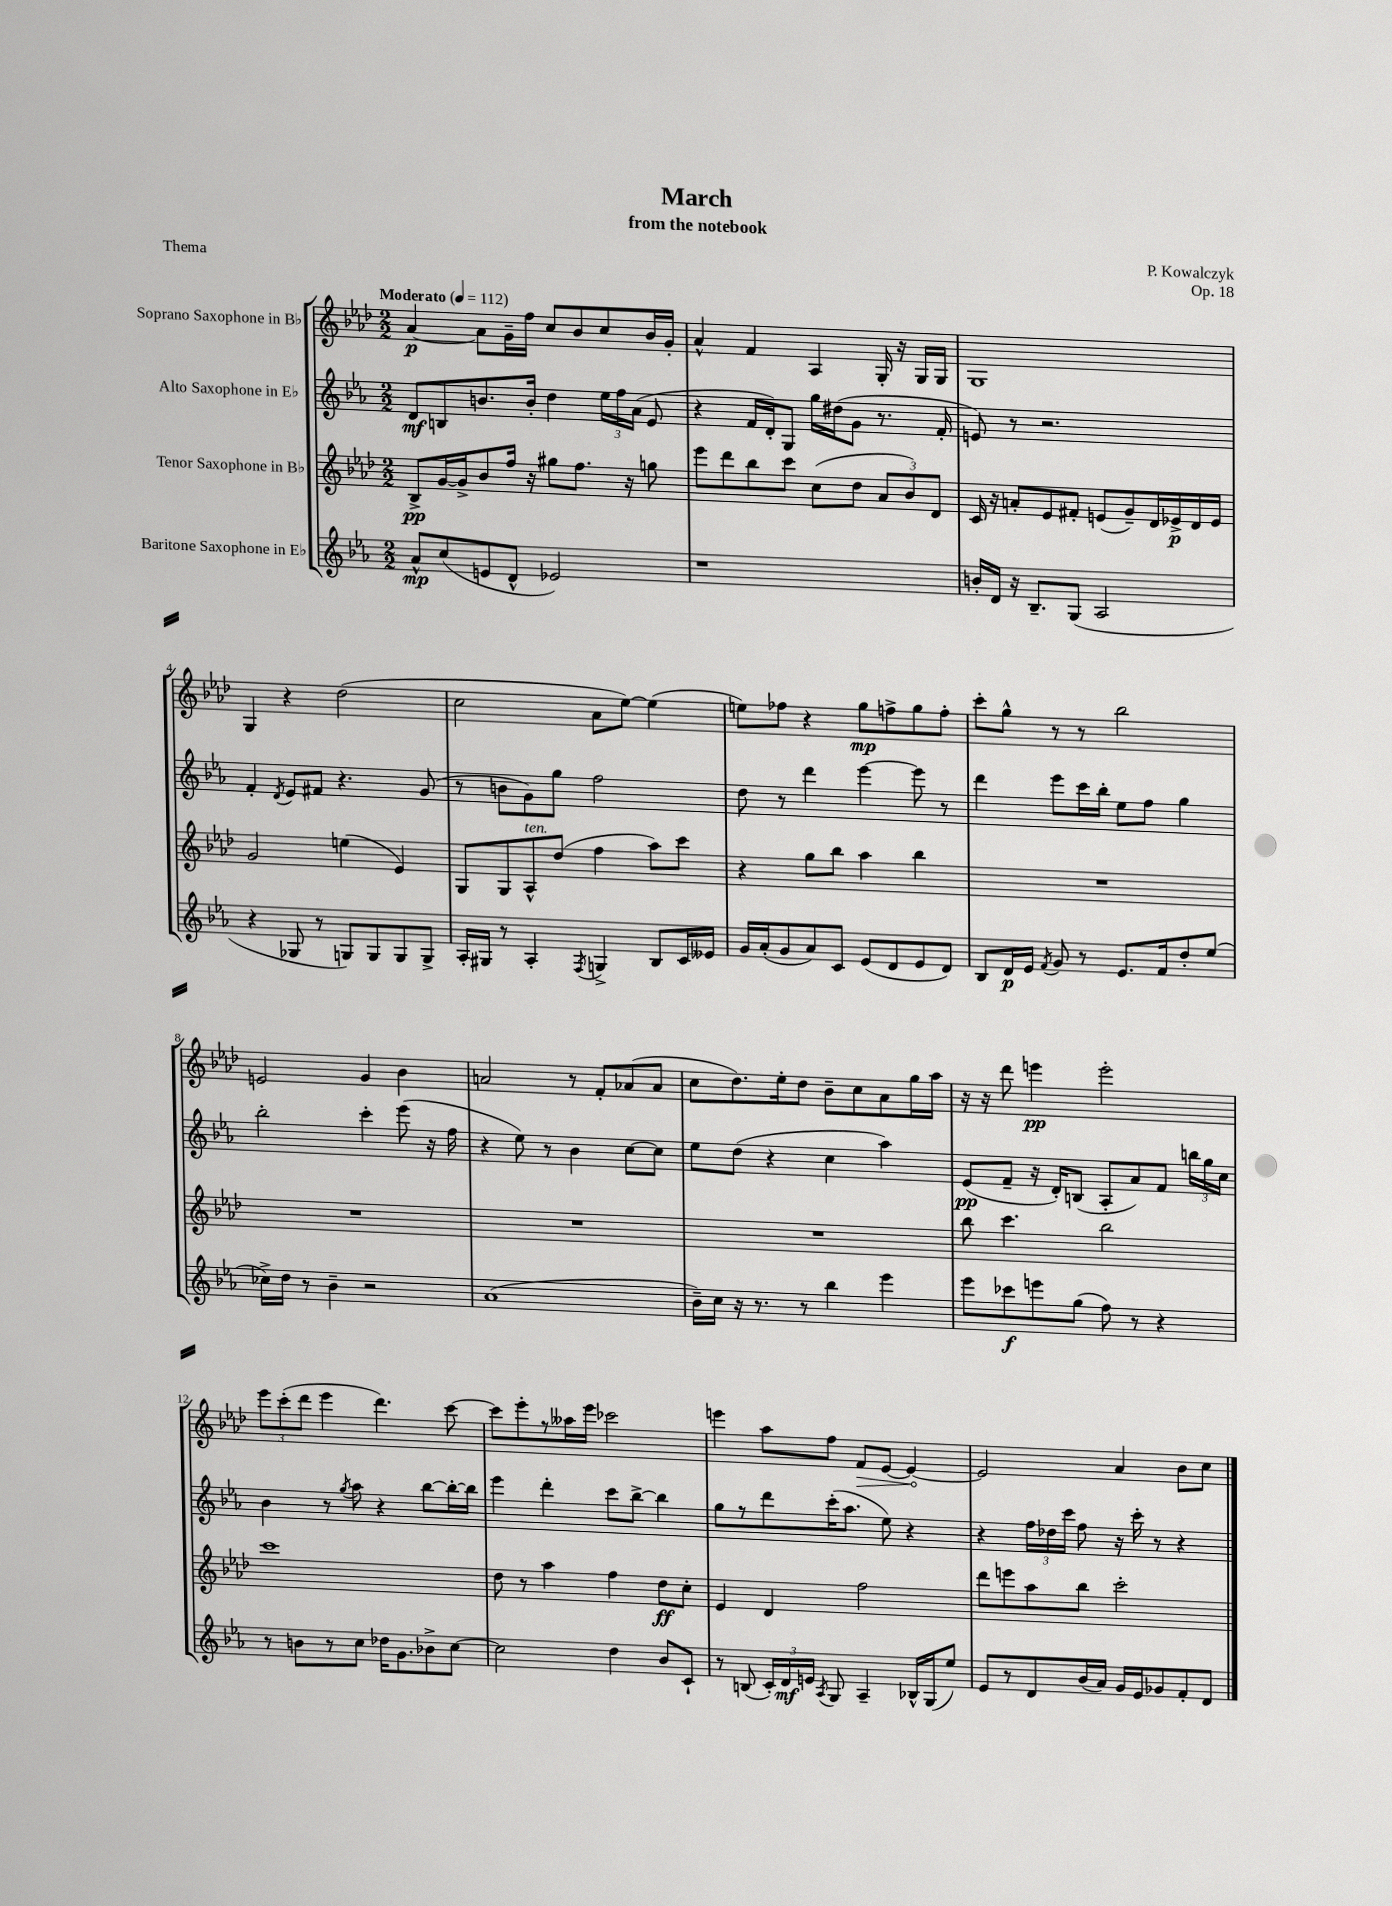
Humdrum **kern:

**kern	**kern	**kern	**kern
*staff4	*staff3	*staff2	*staff1
*clefG2	*clefG2	*clefG2	*clefG2
*k[b-e-a-]	*k[b-e-a-d-]	*k[b-e-a-]	*k[b-e-a-d-]
*M2/2	*M2/2	*M2/2	*M2/2
*MM112	*MM112	*MM112	*MM112
8a-^^	8B-^	8d	[4a-
(8cc	[16g	8B	.
.	16g^]	.	.
8e	8b-	8.b	8a-]
8d^^	16ff	.	16g~
.	16r	16b'	16ff
2e-)	8gg#	4dd	8cc
.	8.ff	.	8b-
.	.	24ee-	8cc
.	.	24ff	.
.	16r	.	.
.	.	(24a-	.
.	8gg	8e-	16b-
.	.	.	16g'
=	=	=	=
1r	8eee-	4r	4a-^^
.	8ddd-	.	.
.	8bb-	16f	4f
.	.	16d')	.
.	8ccc	8G	.
.	(8cc	16gg	4A-
.	.	(16dd#	.
.	8dd-	8g	.
.	12a-	8.r	16G'
.	.	.	16r
.	12b-)	.	.
.	.	.	16G
.	12d-	.	.
.	.	16f'	16G
=	=	=	=
16b'	16c	8e)	1G
16d	16r	.	.
16r	8a'	8r	.
8.B-~	.	.	.
.	8e-	2.r	.
(8G	8f#'	.	.
2A-	(8e	.	.
.	8g~)	.	.
.	16d-	.	.
.	16e-^	.	.
.	16d-	.	.
.	16e-	.	.
=	=	=	=
4r	2g	4f'	4G
.	.	8qd	.
8G-	.	8e-	4r
8r	.	8f#	.
8G)	(4ee	4.r	(2dd-
8G	.	.	.
8G	4e-)	.	.
8G^	.	(8g	.
=	=	=	=
16A-'	8G	8r	2cc
16G#	.	.	.
8r	8G	8b	.
4A-'	8A-^^	8g)	.
.	(8dd-	8gg	.
8qF	.	.	.
4G^	4ff	2ff	8a-
.	.	.	[8ee-)
8B-	8aa-)	.	(4ee-]
16c	8ccc	.	.
16e--	.	.	.
=	=	=	=
16g	4r	8dd	8ee)
(16a-'	.	.	.
8g	.	8r	8ff-
8a-)	8gg	4ddd	4r
8c	8bb-	.	.
(8e-	4aa-	[4eee-	8gg
8d	.	.	8ff^
8e-	4bb-	8eee-]	8gg
8d)	.	8r	8ff'
=	=	=	=
8B-	1r	4ddd	8ccc'
16d	.	.	8gg^^
16e-	.	.	.
8qf	.	.	.
8g	.	8eee-	8r
8r	.	16ccc	8r
.	.	16bb-'	.
8.e-	.	8ee-	2bb-
.	.	8ff	.
16f	.	.	.
8dd'	.	4gg	.
(8ee-	.	.	.
=	=	=	=
16cc-^)	1r	2bb-'	2e
16dd	.	.	.
8r	.	.	.
4b-~	.	.	.
2r	.	4ccc'	4g
.	.	(8eee-	4b-
.	.	16r	.
.	.	16ff	.
=	=	=	=
(1a-	1r	4r	2a
.	.	8ee-)	.
.	.	8r	.
.	.	4b-	8r
.	.	.	8f'
.	.	[8cc	(8a-
.	.	8cc]	8a-
=	=	=	=
16b-~)	1r	8ee-	8cc
16cc	.	.	.
16r	.	(8dd	8.dd-)
8.r	.	.	.
.	.	4r	.
.	.	.	16ee-'
8r	.	.	8dd-
4bb-	.	4cc	8b-~
.	.	.	8cc
4eee-	.	4aa-)	8a-
.	.	.	16gg
.	.	.	16aa-
=	=	=	=
8eee-	8bb-	(8e-	16r
.	.	.	16r
8ccc-	4.ccc	8f~	8ddd-
8eee	.	16r	4eee
.	.	16d')	.
(8gg	.	(8B	.
8ff)	2bb-	8A-'	2eee'
8r	.	8a-)	.
4r	.	8f	.
.	.	24bb	.
.	.	24gg	.
.	.	24cc	.
=	=	=	=
8r	1ccc	4b-	12eee-
.	.	.	(12ccc'
8b	.	.	.
.	.	.	12ddd-
8r	.	8r	4eee-
.	.	8qgg	.
8cc	.	8aa-	.
16dd-	.	4r	4.ddd-)
8.g	.	.	.
8b-^	.	[8bb-	.
[8cc	.	16bb-'_	[8ccc
.	.	16bb-]	.
=	=	=	=
2cc]	8dd-	4eee-	8ccc]
.	8r	.	8eee-'
.	4aa-	4ddd'	8r
.	.	.	16aa--
.	.	.	16eee-
4dd	4ff	8ccc	2ccc-
.	.	[8bb-^	.
8b-	8dd-	4bb-]	.
8c`	8cc'	.	.
=	=	=	=
8r	4e-	8gg	4eee
(8B	.	8r	.
24c')	4d-	8ddd	8aa-
24d	.	.	.
24e	.	.	.
8qA-	.	.	.
8G	.	(16ccc'	8ff
.	.	8.aa-	.
4A-~	2ff	.	8f
.	.	8ee-)	[8e-
16B-^^	.	4r	4e-_
(16G	.	.	.
8ee-)	.	.	.
=	=	=	=
8e-	8ddd-	4r	2e-]
8r	8eee	.	.
8d	8aa-	24ff	.
.	.	24dd-	.
.	.	24ccc	.
(16b-	8bb-	8ff	.
16a-)	.	.	.
16g	2ccc'	16r	4a-
16e-	.	16ccc'	.
8g-	.	8r	.
8f'	.	4r	8b-
8d	.	.	8cc
==	==	==	==
*-	*-	*-	*-
